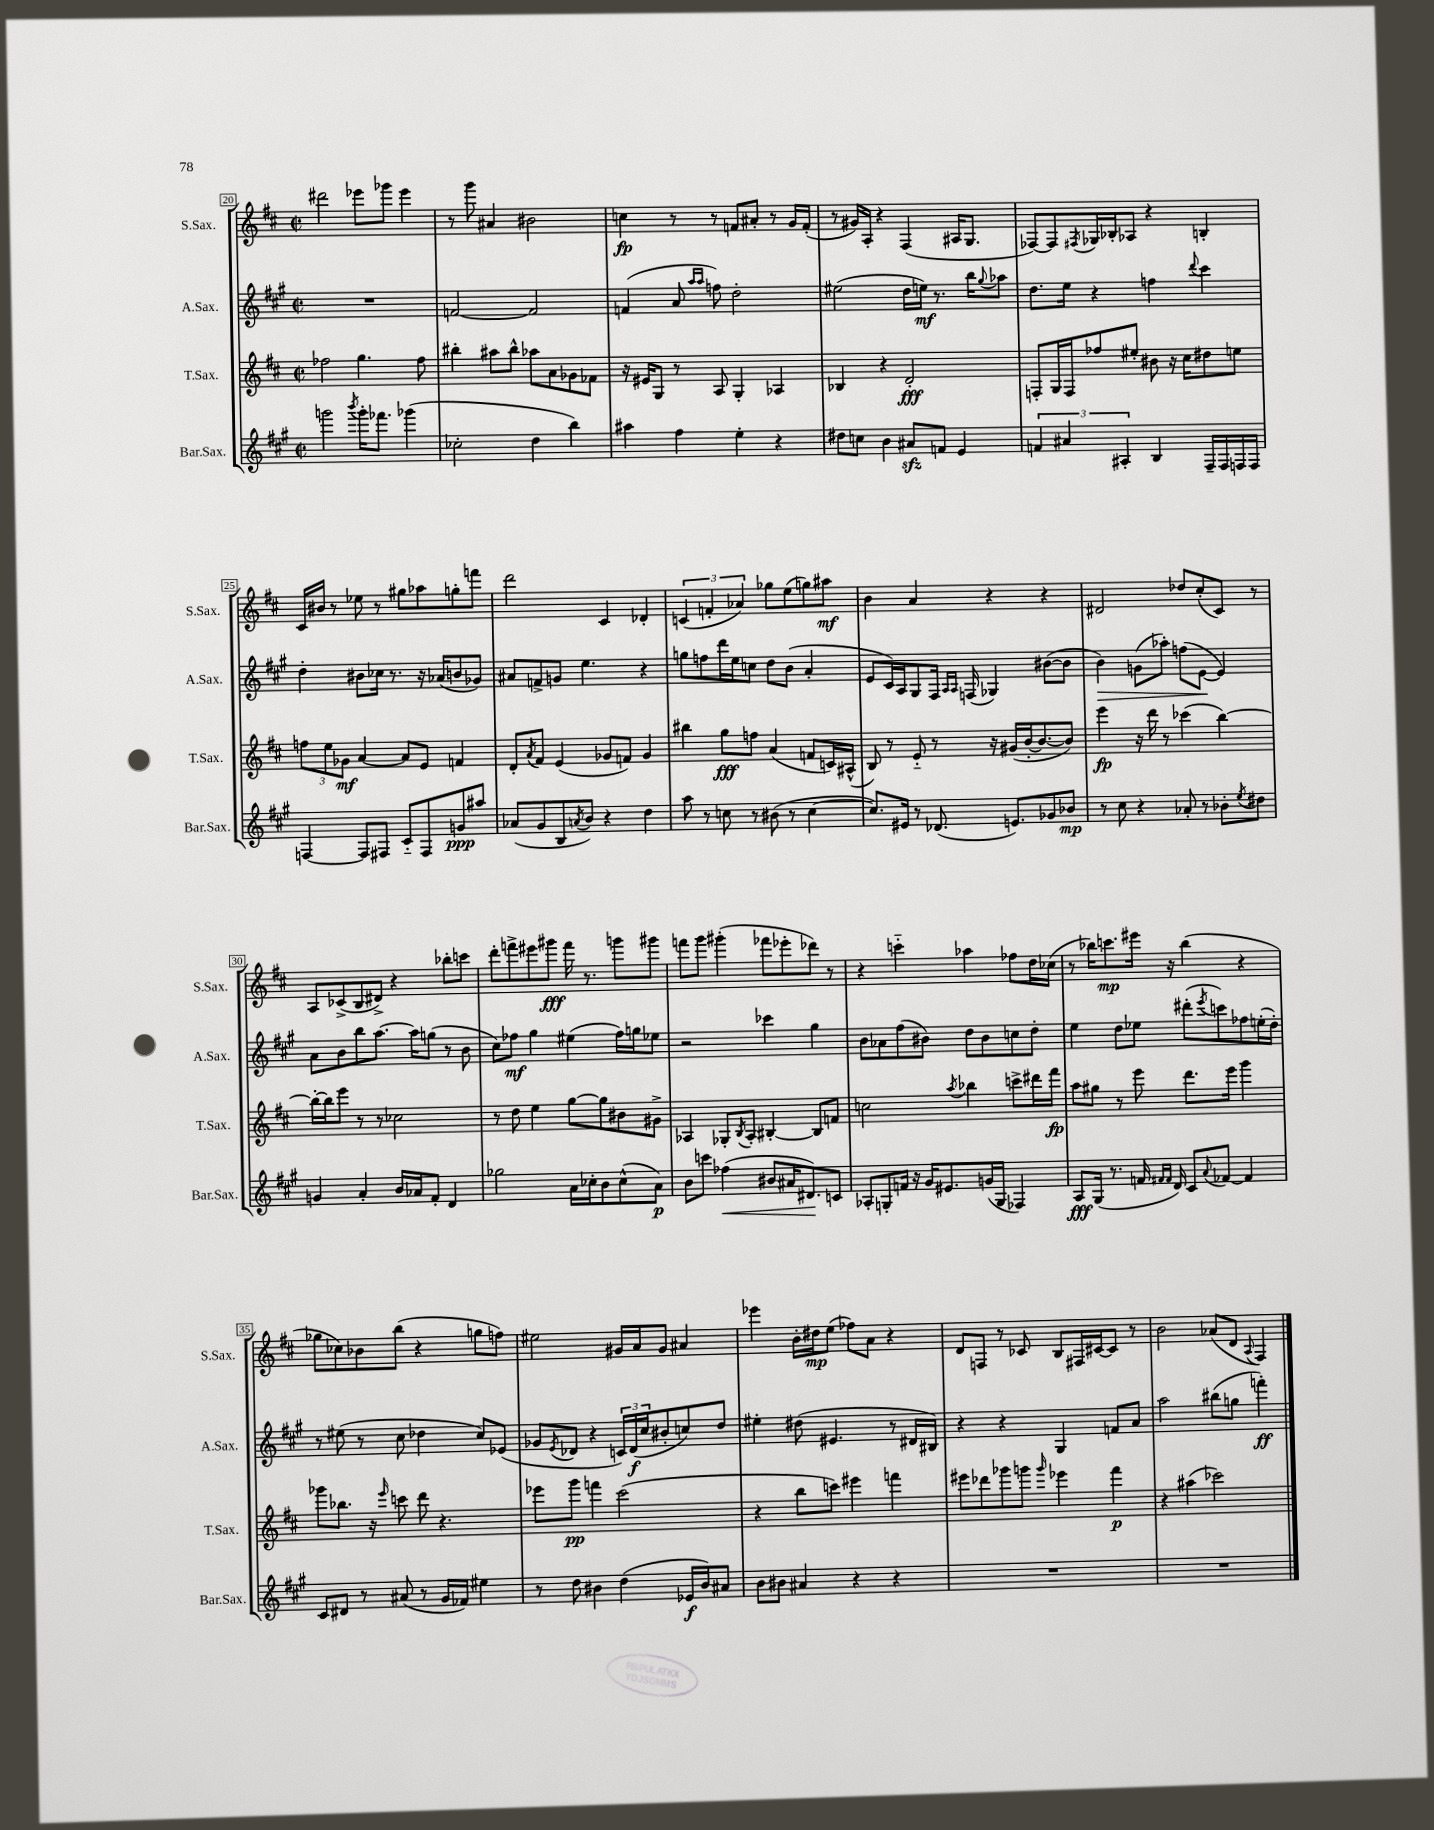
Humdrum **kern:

**kern	**kern	**kern	**kern
*staff4	*staff3	*staff2	*staff1
*clefG2	*clefG2	*clefG2	*clefG2
*k[f#c#g#]	*k[f#c#]	*k[f#c#g#]	*k[f#c#]
*M2/2	*M2/2	*M2/2	*M2/2
*met(c|)	*met(c|)	*met(c|)	*met(c|)
2ggg\	2ff-\	1r	2ddd#\
8qbbb/	.	.	.
16ggg'\LK	4.gg\	.	8eee-\L
8.fff-\J	.	.	.
.	.	.	8ggg-\J
(4ggg-\	.	.	4eee-\
.	8ff-\	.	.
=	=	=	=
2cc-'\	4bb#'\	[2f/	8r
.	.	.	8ggg\
.	8aa#\L	.	4a#/
.	8bb#^^\J	.	.
4dd\	8aa-\L	2f/]	2b#\
.	8a\	.	.
4bb\)	8g-\	.	.
.	8f-\J	.	.
=	=	=	=
4aa#\	16r	(4f/	4cc\
.	16e#/LK	.	.
.	8G/J	.	.
4ff#\	8r	8a/	8r
.	.	16qqaa/LL	.
.	.	16qqaa/JJ	.
.	8A/	8ff\)	8r
4ee'\	4G'/	2dd'\	8f/L
.	.	.	8a#'/J
4r	4A-/	.	8r
.	.	.	16g/LL
.	.	.	(16f'/JJ
=	=	=	=
8dd#\L	4B-/	(2ee#\	8r
8cc\J	.	.	16g#/LL)
.	.	.	16A'/JJ
4b\	4r	.	4r
8a#/L	2d'/	16dd\LL	(4F#/
.	.	16ee\JJ)	.
8f/J	.	8.r	.
4e/	.	.	16A#/LK
.	.	16bb\LK	8.G/J
.	.	8qqgg#/	.
.	.	8aa-\J	.
=	=	=	=
6f/	8F'/L	8.dd\L	[8F-/L)
.	16G/L	.	8F-/]
6a#/	.	.	.
.	16F/J	16ee\Jk	.
.	.	.	8qF#/
.	8ff-/	4r	16G-/L
.	.	.	16B-'/J
6A#'/	.	.	.
.	8ee#'/J	.	8A-/J
4B/	8b#\	4ff\	4r
.	16r	.	.
.	16cc#\LK	.	.
.	.	8qqddd/	.
16F#~/LL	8dd#\	4ccc#\	4B'/
16F#/	.	.	.
16F/	8ee\J	.	.
16F/JJ	.	.	.
=	=	=	=
[4F/	12ff\L	4dd'\	16c#/LL
.	.	.	16b#/JJ
.	12ee\	.	.
.	.	.	8r
.	12g-\J	.	.
8F/]L	[4a/	8b#\L	8ee-\
8F#/J	.	16cc-\Jk	8r
.	.	8.r	.
8c#'~/L	8a/]L	.	8gg#\L
8F#/	8e/J	16r	8aa-\
.	.	(16a-/LK	.
8g/	4f/	8b/	8gg'\
8aa#/J	.	8g-/J)	8fff\J
=	=	=	=
(8a-/L	8d'/L	8a#/L	2ddd\
.	8qa/	.	.
8g#/	8f#/J	8f^/	.
8B/	(4e/	8g/J	.
8qa/	.	.	.
8b/J)	.	4.ee\	.
4r	8g-/L	.	4c#/
.	8f/J)	.	.
4dd\	4g-/	4r	4d-'/
=	=	=	=
8aa\	4bb#\	8gg\L	(6c/
8r	.	8ff\	.
.	.	.	6f'/
8cc\	8gg\L	16ddd\L	.
.	.	16ee\J	.
.	.	.	6a-/)
8r	8ff\J	8cc\J	.
(8b#\	(4a/	8dd\L	8gg-\L
8r	.	(8b\J	(8ee\
[4cc\	8f/L	4a'/	8gg\)
.	16c/L)	.	8aa#\J
.	(16A#^^/JJ	.	.
=	=	=	=
8.cc/]L)	8B/)	8e/L	4b\
.	8r	16c#/L)	.
16e#/Jk	.	16A/J	.
8r	8e'~/	8G#/	4a/
(8.d-/	8r	16F#/Jk	.
.	.	16qqA/LL	.
.	.	16qqA/JJ	.
.	.	(16F/	.
.	16r	4G-/)	4r
8.e/L)	(16g#/LL	.	.
.	[16b'/J	.	.
.	8.b/_	.	.
8g-/	.	([8b#\L	4r
8b-/J	8b/]J)	8b#\]J	.
=	=	=	=
8r	4eee\	4b\)	2d#/
8cc#\	.	.	.
4r	16r	(8g\L	.
.	16ddd\	.	.
.	8r	8aa-'\J)	.
8a-'/	(4ccc-\	(8ff\L	8dd-/L
8r	.	[8e\J	(8cc#'/
8b-'\L	[4bb\)	4e/])	8c#/J)
8qee/	.	.	.
8dd#\J	.	.	8r
=	=	=	=
4g/	16bb'\_LL	8a\L	8A/L
.	16bb\]J	.	.
.	8eee\J	8b\	(8c-^/
4a'/	8r	8bb\	8B/
.	8r	[8.aa\J	8d#^/J)
16b/LL	2cc-\	.	4r
16a-/J	.	16aa\]LK	.
8f#'/J	.	(8gg\J	.
4d/	.	8r	8bb-'\L
.	.	8b\	8ccc\J
=	=	=	=
2gg-\	8r	8cc#\L)	8ddd'\L
.	8dd\	8ff-\J	8fff^\
.	4ee\	4gg#\	8eee#\
.	.	.	8ggg#\J
16a\LL	[8gg\L	(4ee#\	16fff\
16cc-'\J	.	.	8.r
8b\	8gg\]	.	.
(8cc-^^\	8b#\	16ff-\LL)	8ggg\L
.	.	16gg\J	.
8a\J)	8g#^\J	8ee-\J	8ggg#\J
=	=	=	=
8b\L	4A-/	2r	8fff\L
8ccc\J	.	.	8ggg\J
(4ff-\	8G-'/L	.	(4ggg#'\
.	8qB/	.	.
.	8A-'/J	.	.
8b#/L	[4B#'/	4ccc-\	8fff-\L
16a#/K	.	.	8eee-'\
8.d#/)	.	.	.
.	8B#/]L	4gg#\	8ddd-\J)
8c/J	8f/J	.	8r
=	=	=	=
8A-'/L	2cc\	8b\L	4r
8G'/	.	8a-\	.
16f/Jk	.	(8ff#\	4ccc'~\
16r	.	.	.
16g#/LK	.	8b#\J)	.
8.e#/	.	.	.
.	8qaa/	.	.
.	4bb-\	8dd\L	4aa-\
(16g/L	.	8b#\	.
16G/JJ	.	.	.
4F-/)	8ccc^\L	8cc\	8ff-\L
.	16ddd#\L	8dd'\J	16dd\L
.	16fff#\JJ	.	(16cc-\JJ
=	=	=	=
8A/L	8aa\L	4ee\	8r
(16G#/Jk	8gg#\J	.	16bb-\LK)
8.r	.	.	8.ccc\
.	8r	8dd\L	.
16f/	8eee\	8ee-\J	16eee#\Jk
16qqf#/LL	.	.	.
16qqf#/JJ	.	.	.
16d/)	.	.	16r
8c#/L	8.ddd\L	(8ddd#'\L	(4bb-\
8qqa/	.	8qeee/	.
[8f-/J	.	8ccc\)	.
.	16eee\Jk	.	.
4f-/]	4ggg\	8ff-\	4r
.	.	(16ee'\L	.
.	.	16dd'\JJ)	.
=	=	=	=
8c#/L	8ggg-\L	8r	8gg-\L
8d#/J	8.bb-\J	(8ee#\	8cc-\)
8r	.	8r	8b-\
.	16r	.	.
.	16qqeee/	.	.
(8a#/	8ccc\	8cc#\	(8bb\J
8r	8ddd\	4dd-\	4r
16g#/LL	4.r	.	.
16f-/JJ)	.	.	.
4ee#\	.	8cc#/L)	8gg\L
.	.	(8e-/J	8ff\J)
=	=	=	=
8r	8eee-\L	8g-/L	2ee#\
.	.	8qe/	.
8dd\	8ggg\J	8d-/J	.
4b#\	4fff\	4r	.
(4dd\	(2ccc#\	24c/LL)	16g#/LL
.	.	(24d-/	.
.	.	.	16a/J
.	.	24cc#/J	.
.	.	8b#'/	8g#/J
16e-/LL	.	8cc/)	4a#/
16b#/J)	.	.	.
8a#/J	.	8dd/J	.
=	=	=	=
8b\L	4r	4ee#'\	4eee-\
8b#\J	.	.	.
4a#/	8bb\L	(8dd#\	16b'\LL
.	.	.	16dd#\J
.	8ccc\J)	4.e#/	(8ee\J
4r	4eee#\	.	8ff-\L)
.	.	.	8a\J
4r	4fff\	8r	4r
.	.	16d#/LL	.
.	.	16B#/JJ)	.
=	=	=	=
1r	8eee#\L	4r	8d/L
.	8ddd-\	.	8F/J
.	8ggg-\	4r	8r
.	8ggg\J	.	8c-/
.	16qqggg/	.	.
.	4eee-\	4G#/	8B/L
.	.	.	16F#/L
.	.	.	[16c#/J
.	4fff#\	8f/L	8c#/]J
.	.	8a/J	8r
=	=	=	=
1r	4r	2aa\	2b\
.	(4aa#\	.	.
.	2ccc-\)	(8bb#\L	(8a-/L
.	.	8gg\J	8d/J
.	.	.	8qqA/
.	.	4fff'\)	4F#/)
==	==	==	==
*-	*-	*-	*-
